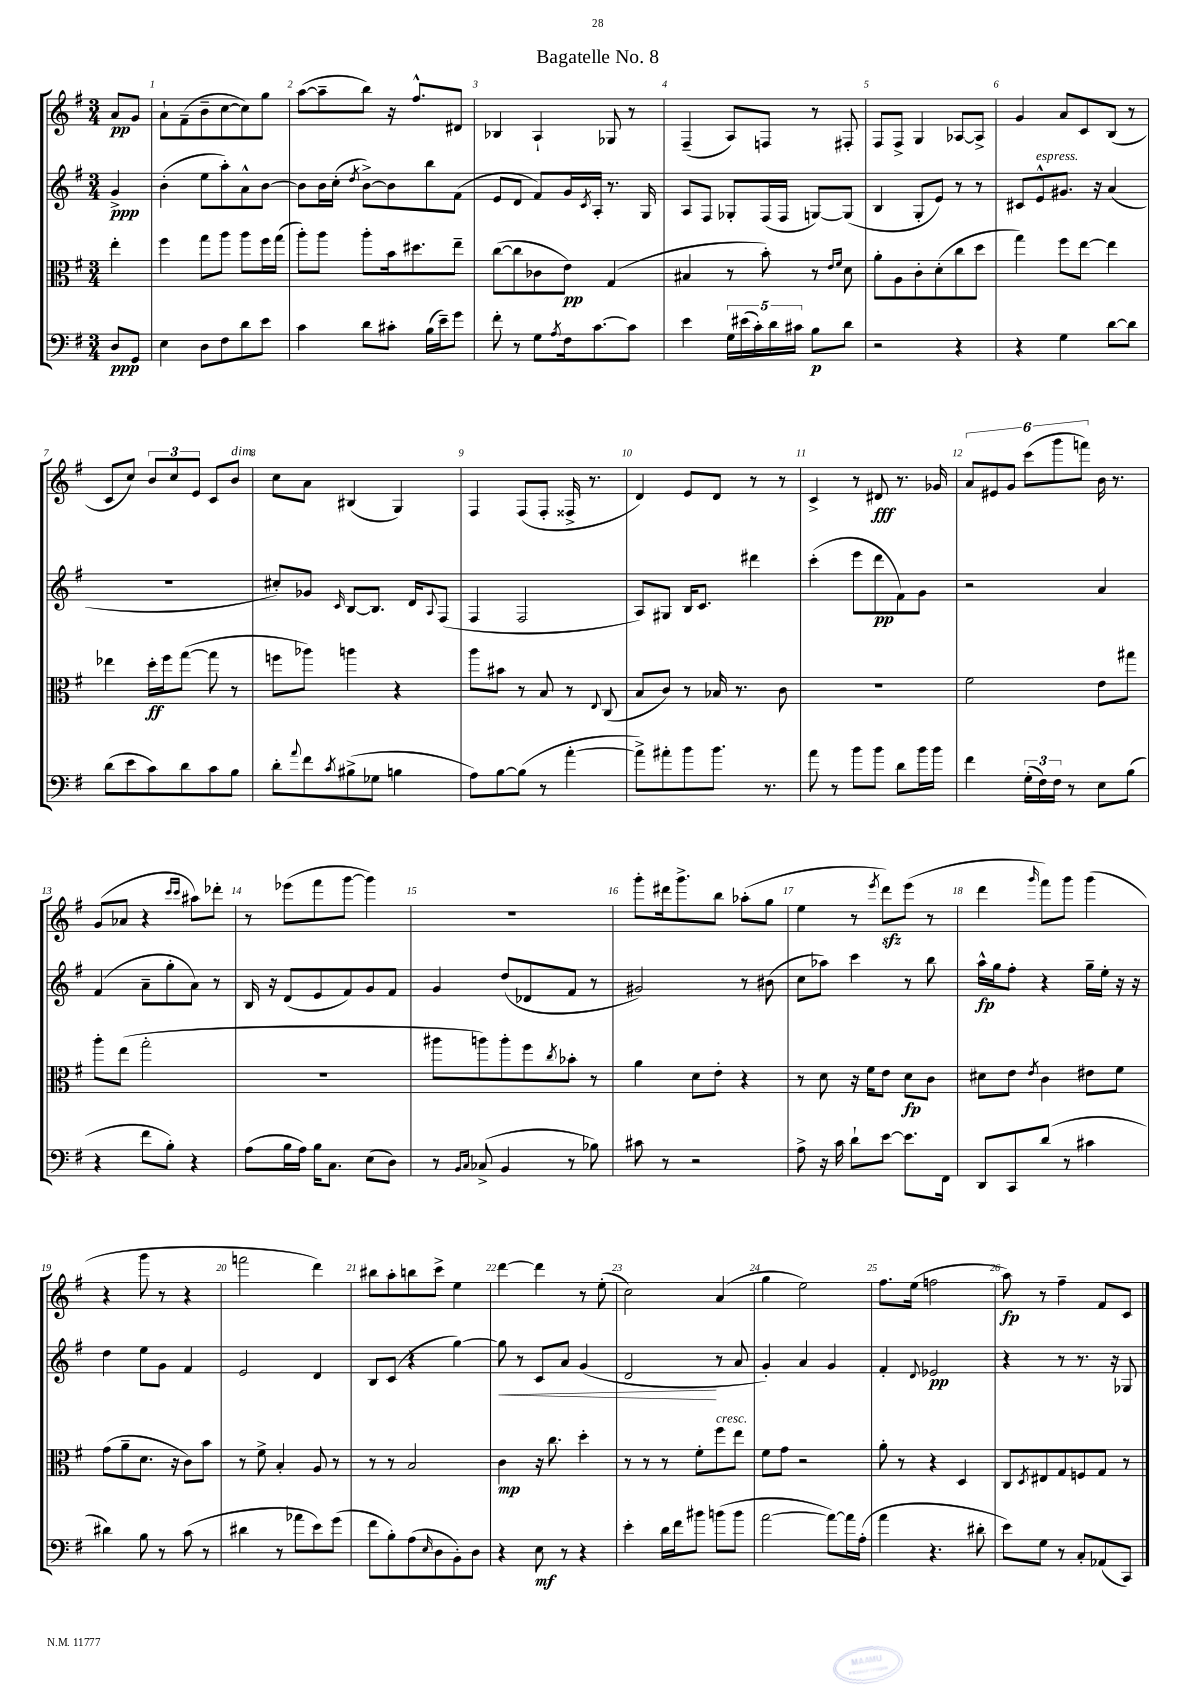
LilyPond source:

\header { title = "Bagatelle No. 8" }
<<
\new StaffGroup <<
\new Staff = "s0" {
    \clef treble \key g \major \numericTimeSignature \time 3/4 \partial 4
    a'8\pp g'8 |
    a'8-! fis'8--( b'8-- c''8~ c''8) g''8 |
    a''8~( a''8-- b''8) r16 fis''8.-^ dis'8 |
    bes4 a4-! ges8 r8 |
    fis4--( a8) f8 r8 fis8-. |
    fis8 fis8-> g4 aes8~ aes8-> |
    g'4 a'8 c'8 b8( r8 |
    c'8 c''8) \tuplet 3/2 { b'8 c''8 e'8 } c'8 b'8^\markup { \italic "dim." } |
    c''8 a'8 bis4( g4) |
    fis4 fis8( fis8-. fisis16-> r8. |
    d'4) e'8 d'8 r8 r8 |
    c'4-> r8 dis'8\fff r8. ges'16 |
    \tuplet 6/4 { a'8 eis'8 g'8 c'''8( g'''8 f'''8) } b'16 r8. |
    g'8( aes'8 r4 \grace { c'''16 c'''16 } ais''8) des'''8-. |
    r8 ees'''8( fis'''8 g'''8~ g'''4) |
    R2. |
    g'''8-. dis'''16 g'''8.-> b''8 aes''8-.( g''8 |
    e''4 r8 \acciaccatura { e'''8 } d'''8\sfz) e'''8( r8 |
    d'''4 \grace { g'''16 } fis'''8) g'''8 g'''4( |
    r4 g'''8 r8 r4 |
    f'''2 d'''4) |
    bis''8 a''8-. b''8 c'''8-> e''4 |
    d'''4~ d'''4 r8 e''8-.( |
    c''2) a'4( |
    g''4 e''2) |
    fis''8. e''16( f''2 |
    a''8\fp) r8 fis''4-- fis'8 c'8 \bar "|." |
}
\new Staff = "s1" {
    \clef treble \key g \major \numericTimeSignature \time 3/4 \partial 4
    g'4->\ppp |
    b'4-.( e''8 a''8-.) a'8-^ b'8~ |
    b'8 b'16 c''16-.( \acciaccatura { d''8 } b'8~->) b'8 b''8 fis'8( |
    e'8 d'8 fis'8) g'16 \acciaccatura { c'8 } a16-. r8. g16 |
    a8 fis8 ges8-. fis16( fis16 g8~) g8( |
    b4 g8-. e'8) r8 r8 |
    cis'8 e'8-^^\markup { \italic "espress." } gis'8. r16 a'4( |
    R2. |
    cis''8-.) ges'8 \grace { c'16 } b8~ b8. d'16 \appoggiatura { a8 } fis8( |
    fis4 fis2 |
    a8) gis8 b16 c'8. dis'''4 |
    c'''4-.( e'''8 d'''8\pp fis'8) g'8 |
    r2 a'4 |
    fis'4( a'8-- g''8-. a'8) r8 |
    b16 r16 d'8( e'8 fis'8) g'8 fis'8 |
    g'4 d''8( des'8 fis'8 r8 |
    gis'2) r8 bis'8( |
    c''8 aes''8) c'''4 r8 b''8 |
    a''16-^\fp g''16 fis''8-. r4 g''16-- e''16-. r16 r16 |
    d''4 e''8 g'8 fis'4 |
    e'2 d'4 |
    b8 c'8( r4 g''4~) |
    g''8\< r8 c'8 a'8 g'4( |
    d'2\! r8 a'8 |
    g'4-.) a'4 g'4 |
    fis'4-. \appoggiatura { d'8 } ees'2\pp |
    r4 r8 r8. r16 ges8 \bar "|." |
}
\new Staff = "s2" {
    \clef alto \key g \major \numericTimeSignature \time 3/4 \partial 4
    e''4-. |
    fis''4 g''8 a''8 a''8 fis''16 g''16( |
    a''8-.) a''8 a''8-. b'16 dis''8. e''8-- |
    c''8~( c''8 ces'8 e'8\pp) g4( |
    bis4 r8 b'8-.) r8 \grace { e'16 fis'16 } d'8 |
    a'8-. a8 c'8-. d'8-.( c''8 d''8 |
    g''4) fis''8 e''8~ e''4 |
    ees''4 d''16-.\ff fis''16 g''8~( g''8 r8 |
    f''8 aes''8) a''4 r4 |
    a''8 bis'8 r8 b8 r8 \appoggiatura { e8 } c8( |
    b8 c'8) r8 bes16 r8. c'8 |
    R2. |
    fis'2 e'8 gis''8 |
    a''8-. e''8( g''2-. |
    R2. |
    ais''8 a''8) a''8-. fis''8 \acciaccatura { c''8 } bes'8-. r8 |
    a'4 d'8 e'8-. r4 |
    r8 d'8 r16 fis'16 e'8 d'8\fp c'8 |
    dis'8 e'8 \acciaccatura { e'8 } c'4 eis'8 fis'8 |
    g'8( a'8-- d'8. r16 c'8) b'8 |
    r8 fis'8-> b4-. a8 r8 |
    r8 r8 b2 |
    c'4\mp r16 c''8. d''4-. |
    r8 r8 r8 fis'8-. fis''8^\markup { \italic "cresc." } e''8 |
    fis'8 g'8 r2 |
    a'8-. r8 r4 d4 |
    c8 \acciaccatura { d8 } eis8 g8 f8 g8 r8 \bar "|." |
}
\new Staff = "s3" {
    \clef bass \key g \major \numericTimeSignature \time 3/4 \partial 4
    d8\ppp g,8 |
    e4 d8 fis8 d'8 e'8 |
    c'4 d'8 cis'8-. b16( e'16--) g'8 |
    fis'8-. r8 g8 \acciaccatura { a8 } fis16 c'8.~ c'8 |
    e'4 \tuplet 5/4 { g16 eis'16( c'16-.) d'16 cis'16 } b8\p d'8 |
    r2 r4 |
    r4 g4 d'8~ d'8 |
    d'8( e'8 c'8) d'8 c'8 b8 |
    d'8-. \appoggiatura { a'8 } fis'8 \acciaccatura { c'8 } bis8->( ges8 b4 |
    a8) b8~ b8( r8 a'4~-. |
    a'8->) ais'8-. b'8 b'8. r8. |
    a'8 r8 b'8 b'8 d'8 b'16 b'16 |
    fis'4 \tuplet 3/2 { g16-.( fis16) fis16 } r8 e8 b8( |
    r4 fis'8 b8-.) r4 |
    a8( b16 a16) b16 c8. e8( d8) |
    r8 \grace { b,16 c16 } ces8->( b,4 r8 bes8) |
    cis'8 r8 r2 |
    a8-> r16 c'16 d'8-! e'8~ e'8. fis,16 |
    d,8 c,8 d'8( r8 cis'4 |
    dis'4) b8 r8 c'8( r8 |
    dis'4 r8 aes'8 e'8) g'8( |
    fis'8 b8-.) a8( \grace { e16 } d8 b,8-.) d8 |
    r4 e8\mf r8 r4 |
    e'4-. d'16 fis'16 bis'8 b'8( b'8 |
    a'2~ a'8~) a'16 a16-.( |
    a'4 r4. dis'8-. |
    e'8) g8 r8 c8-. aes,8( c,8) \bar "|." |
}
>>
>>
\layout { \context { \Score \override BarNumber.break-visibility = ##(#f #t #t) barNumberVisibility = #all-bar-numbers-visible } }
